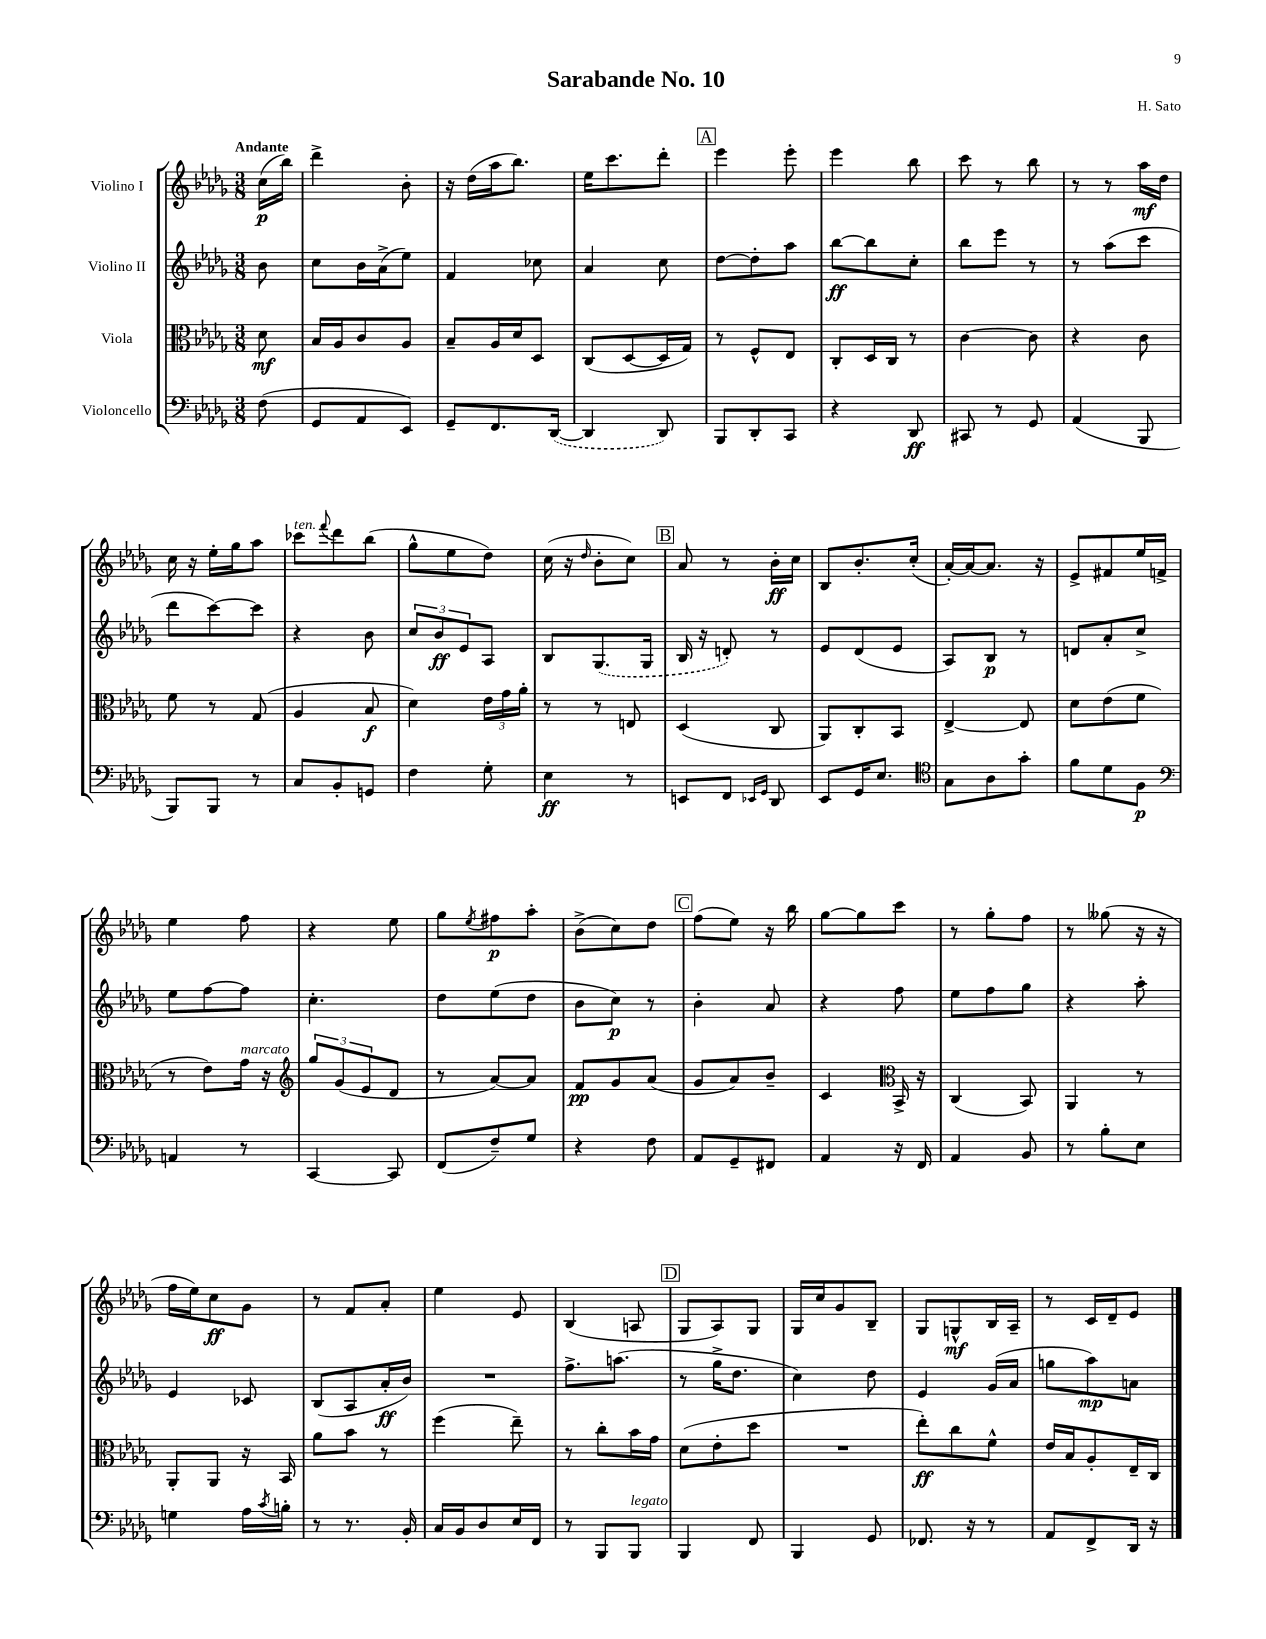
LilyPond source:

\header { title = "Sarabande No. 10" composer = "H. Sato" }
<<
\new StaffGroup <<
\new Staff = "s0" \with { instrumentName = "Violino I" } {
    \clef treble \key des \major \numericTimeSignature \time 3/8 \partial 8 \tempo "Andante"
    c''16\p( bes''16) |
    des'''4-> bes'8-. |
    r16 des''16( aes''16 bes''8.) |
    ees''16 c'''8. des'''8-. |
    \mark \markup { \box "A" } ees'''4 ees'''8-. |
    ees'''4 bes''8 |
    c'''8 r8 bes''8 |
    r8 r8 aes''16\mf des''16 |
    c''16 r16 ees''16-. ges''16 aes''8 |
    ces'''8^\markup { \italic "ten." } \appoggiatura { f'''8 } des'''8 bes''8( |
    ges''8-^ ees''8 des''8) |
    c''16( r16 \grace { des''16 } bes'8-. c''8) |
    \mark \markup { \box "B" } aes'8 r8 bes'16-.\ff c''16 |
    bes8 bes'8.-. c''16-.( |
    aes'16~-.) aes'16~ aes'8. r16 |
    ees'8-> fis'8 ees''16 f'16-> |
    ees''4 f''8 |
    r4 ees''8 |
    ges''8 \acciaccatura { ees''8 } fis''8\p aes''8-. |
    bes'8->( c''8) des''8 |
    \mark \markup { \box "C" } f''8( ees''8) r16 bes''16 |
    ges''8~ ges''8 c'''8 |
    r8 ges''8-. f''8 |
    r8 geses''8( r16 r16 |
    f''16 ees''16) c''8\ff ges'8 |
    r8 f'8 aes'8-. |
    ees''4 ees'8 |
    bes4( a8 |
    \mark \markup { \box "D" } ges8 aes8) ges8 |
    ges16 c''16 ges'8 bes8-- |
    ges8 g8-^\mf bes16 aes16-- |
    r8 c'16 des'16-- ees'8 \bar "|." |
}
\new Staff = "s1" \with { instrumentName = "Violino II" } {
    \clef treble \key des \major \numericTimeSignature \time 3/8 \partial 8
    bes'8 |
    c''8 bes'16 aes'16->( ees''8) |
    f'4 ces''8 |
    aes'4 c''8 |
    \mark \markup { \box "A" } des''8~ des''8-. aes''8 |
    bes''8~\ff bes''8 c''8-. |
    bes''8 ees'''8 r8 |
    r8 aes''8( c'''8 |
    des'''8 c'''8~) c'''8 |
    r4 bes'8 |
    \tuplet 3/2 { c''8 bes'8\ff ees'8 } aes8 |
    bes8 \once \slurDashed ges8.( ges16 |
    \mark \markup { \box "B" } bes16 r16 d'8-.) r8 |
    ees'8 des'8( ees'8 |
    aes8) bes8\p r8 |
    d'8 aes'8-. c''8-> |
    ees''8 f''8~ f''8 |
    c''4.-. |
    des''8 ees''8( des''8 |
    bes'8 c''8\p) r8 |
    \mark \markup { \box "C" } bes'4-. aes'8 |
    r4 f''8 |
    ees''8 f''8 ges''8 |
    r4 aes''8-. |
    ees'4 ces'8 |
    bes8( aes8 aes'16-.\ff bes'16) |
    R4. |
    f''8.-> a''8.( |
    \mark \markup { \box "D" } r8 ges''16-> des''8. |
    c''4) des''8 |
    ees'4 ges'16( aes'16 |
    g''8 aes''8\mp) a'8 \bar "|." |
}
\new Staff = "s2" \with { instrumentName = "Viola" } {
    \clef alto \key des \major \numericTimeSignature \time 3/8 \partial 8
    des'8\mf |
    bes16 aes16 c'8 aes8 |
    bes8-- aes16 des'16 des8 |
    c8( des8~ des16 ges16) |
    \mark \markup { \box "A" } r8 f8-^ ees8 |
    c8-. des16 c16 r8 |
    c'4~ c'8 |
    r4 c'8 |
    f'8 r8 ges8( |
    aes4 bes8\f |
    des'4) \tuplet 3/2 { ees'16 ges'16 aes'16-. } |
    r8 r8 e8 |
    \mark \markup { \box "B" } des4( c8 |
    aes,8) c8-. bes,8 |
    ees4~-> ees8 |
    des'8 ees'8( f'8 |
    r8 ees'8) ges'16^\markup { \italic "marcato" } r16 |
    \clef treble \tuplet 3/2 { ges''8 ges'8( ees'8 } des'8 |
    r8 aes'8~) aes'8 |
    f'8\pp ges'8 aes'8( |
    \mark \markup { \box "C" } ges'8 aes'8) bes'8-- |
    c'4 \clef alto bes,16-> r16 |
    c4( bes,8) |
    aes,4 r8 |
    aes,8-. aes,8 r16 bes,16 |
    aes'8 bes'8 r8 |
    f''4( ees''8--) |
    r8 c''8-. bes'16 ges'16 |
    \mark \markup { \box "D" } des'8( ees'8-. des''8 |
    R4. |
    ees''8-.\ff) c''8 f'8-^ |
    ees'16 bes16 aes8-. ees16-- c16 \bar "|." |
}
\new Staff = "s3" \with { instrumentName = "Violoncello" } {
    \clef bass \key des \major \numericTimeSignature \time 3/8 \partial 8
    f8( |
    ges,8 aes,8 ees,8) |
    ges,8-- f,8. \once \slurDashed des,16~( |
    des,4 des,8) |
    \mark \markup { \box "A" } bes,,8 des,8-. c,8 |
    r4 des,8\ff |
    cis,8 r8 ges,8 |
    aes,4( bes,,8 |
    bes,,8) bes,,8 r8 |
    c8 bes,8-. g,8 |
    f4 ges8-. |
    ees4\ff r8 |
    \mark \markup { \box "B" } e,8 f,8 \grace { ees,16 ges,16 } des,8 |
    ees,8 ges,16 ees8. |
    \clef tenor ges8 aes8 ges'8-. |
    f'8 des'8 f8\p |
    \clef bass a,4 r8 |
    c,4~ c,8 |
    f,8( f8--) ges8 |
    r4 f8 |
    \mark \markup { \box "C" } aes,8 ges,8-- fis,8 |
    aes,4 r16 f,16 |
    aes,4 bes,8 |
    r8 bes8-. ees8 |
    g4 aes16 \acciaccatura { c'8 } b16-. |
    r8 r8. bes,16-. |
    c16 bes,16 des8 ees16 f,16 |
    r8 bes,,8 bes,,8^\markup { \italic "legato" } |
    \mark \markup { \box "D" } bes,,4 f,8 |
    bes,,4 ges,8 |
    fes,8. r16 r8 |
    aes,8 f,8-> des,16 r16 \bar "|." |
}
>>
>>
\layout { \context { \Score \remove "Bar_number_engraver" } }
